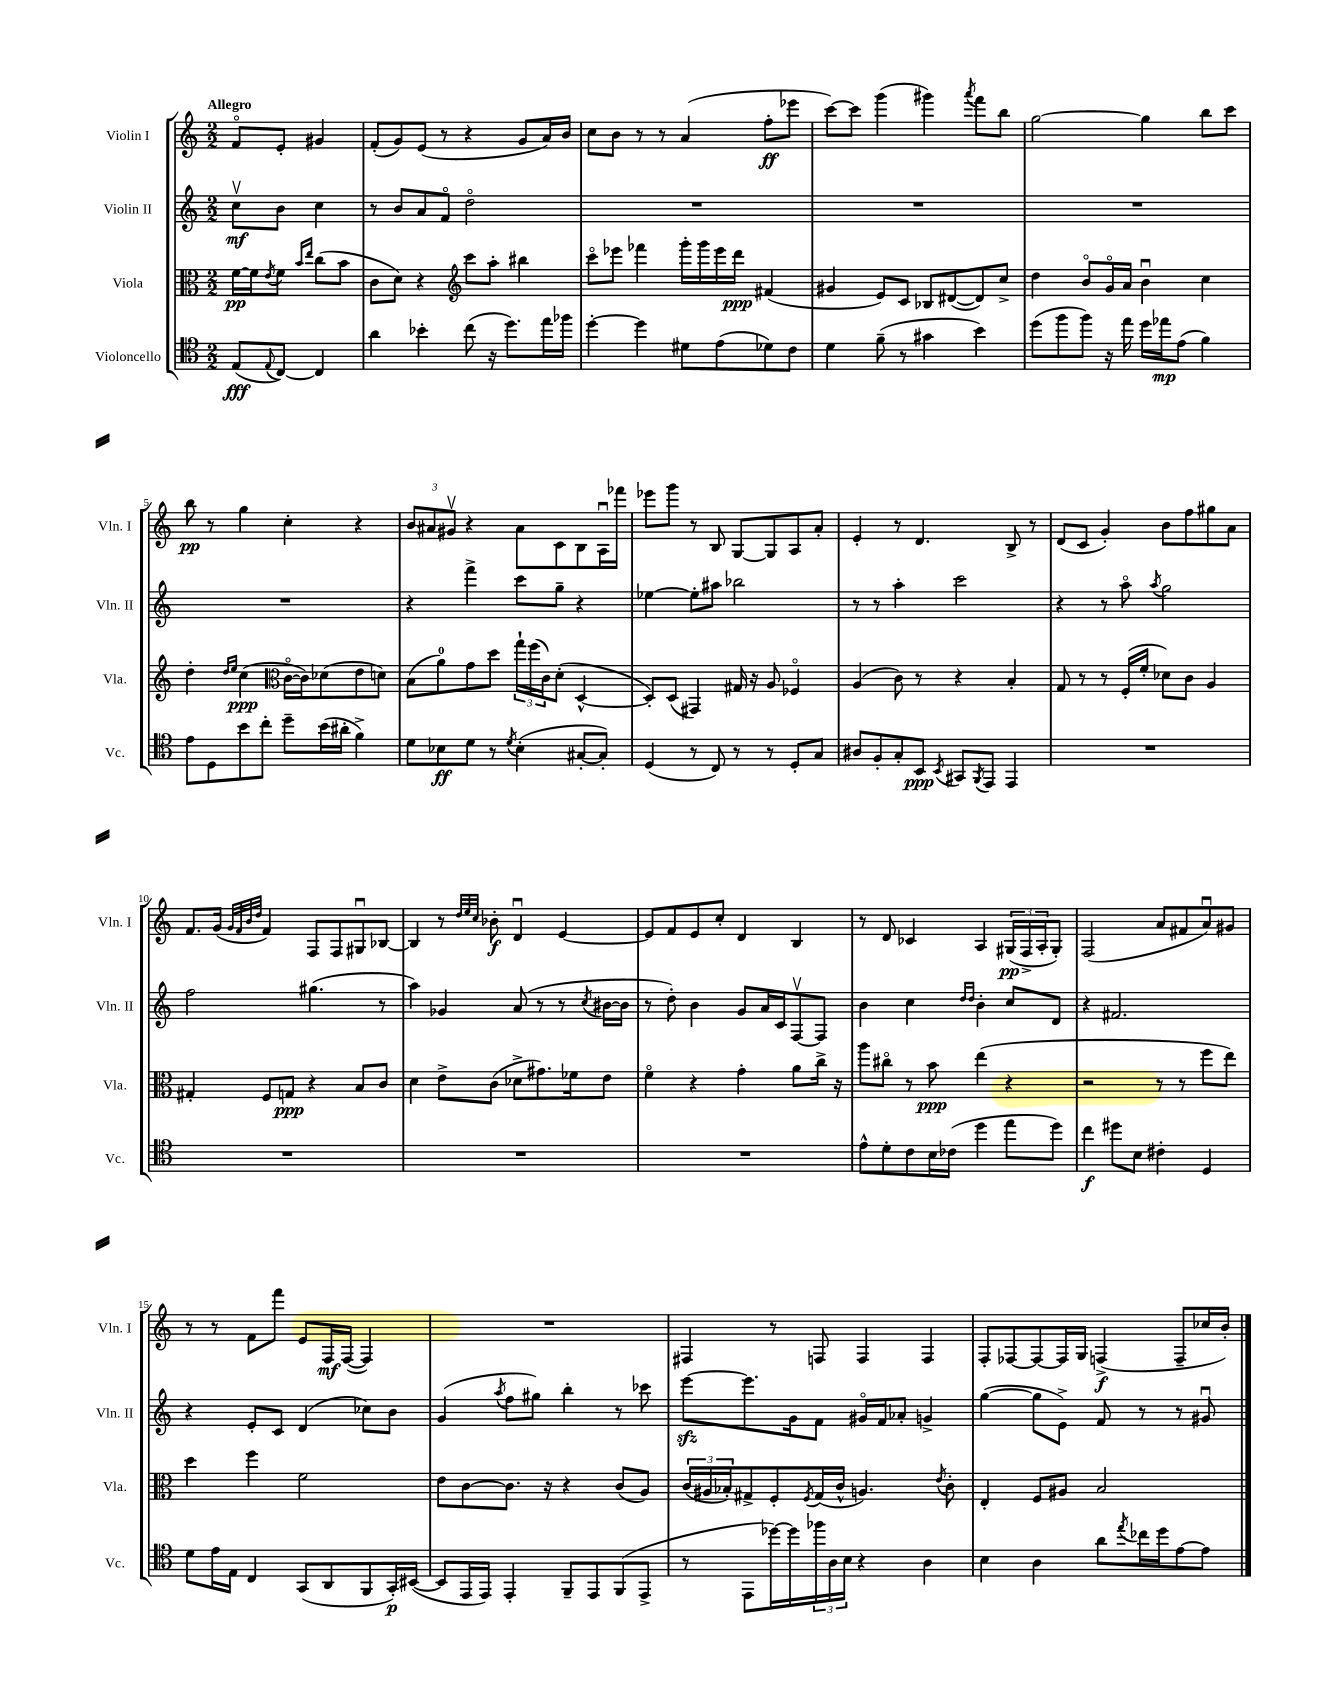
<<
\new StaffGroup <<
\new Staff = "s0" \with { instrumentName = "Violin I" shortInstrumentName = "Vln. I" } {
    \clef treble \key c \major \numericTimeSignature \time 2/2 \partial 2 \tempo "Allegro"
    f'8\flageolet e'8-. gis'4 |
    f'8-.( g'8) e'8( r8 r4 g'8 a'16) b'16 |
    c''8 b'8 r8 r8 a'4( f''8-.\ff ees'''8 |
    c'''8~) c'''8 g'''4( gis'''4) \acciaccatura { a'''8 } f'''8 b''8 |
    g''2~ g''4 b''8 c'''8 |
    b''8\pp r8 g''4 c''4-. r4 |
    \tuplet 3/2 { b'8 ais'8 gis'8\upbow } r4 ais'8 c'8 b8 a16\downbow fes'''16 |
    ees'''8 g'''8 r8 b8 g8~ g8 a8 a'8-. |
    e'4-. r8 d'4. b8-> r8 |
    d'8( c'8 g'4-.) b'8 f''8 gis''8 a'8 |
    f'8. g'16( \grace { g'32 f'32 b'32 d''32 } f'4) f8 f8 gis8\downbow bes8~ |
    bes4 r8 \grace { d''32 e''32 c''32 } bes'8-.\f d'4\downbow e'4~ |
    e'8 f'8 e'8 c''8-. d'4 b4 |
    r8 d'8 ces'4 a4 \tuplet 3/2 { gis16\pp( f16-> a16-. } gis8-.) |
    f2( a'8 fis'8 a'8\downbow) gis'8 |
    r8 r8 f'8 f'''8 e'8 f16\mf f16~( f4) |
    R1 |
    fis4 r8 f8 f4 f4 |
    f8-. fes8~ fes8~ fes16 g16 f4->\f( f8-- ces''16 b'16-.) \bar "|." |
}
\new Staff = "s1" \with { instrumentName = "Violin II" shortInstrumentName = "Vln. II" } {
    \clef treble \key c \major \numericTimeSignature \time 2/2 \partial 2
    c''8\upbow\mf b'8 c''4 |
    r8 b'8 a'8 f'8\flageolet d''2\flageolet |
    R1 |
    R1 |
    R1 |
    R1 |
    r4 f'''4-> c'''8 g''8-- r4 |
    ees''4~ ees''8-. ais''8 bes''2 |
    r8 r8 a''4-. c'''2 |
    r4 r8 a''8\flageolet \acciaccatura { a''8 } g''2 |
    f''2 gis''4.( r8 |
    a''4) ges'4 a'8( r8 r8 \acciaccatura { c''8 } bis'16~ bis'16 |
    r8 d''8-.) b'4 g'8 a'16 c'16 f8~\upbow f8 |
    b'4 c''4 \grace { d''16 d''16 } b'4-. c''8 d'8 |
    r4 fis'2. |
    r4 e'8-. c'8 d'4( ces''8) b'8 |
    g'4( \acciaccatura { a''8 } f''8 gis''8) b''4-. r8 ces'''8 |
    e'''8~\sfz e'''8. g'16 f'8 gis'16\flageolet f'16 aes'8-. g'4-> |
    g''4~( g''8 e'8->) f'8 r8 r8 gis'8\downbow \bar "|." |
}
\new Staff = "s2" \with { instrumentName = "Viola" shortInstrumentName = "Vla." } {
    \clef alto \key c \major \numericTimeSignature \time 2/2 \partial 2
    f'16~\pp f'16 \acciaccatura { e'8 } f'8 \grace { b'16 e''16 } c''8( b'8 |
    c'8 d'8) r4 \clef treble c'''8 a''8-. bis''4 |
    c'''8\flageolet ees'''8 fes'''4 g'''16-. g'''16 ees'''16 d'''16\ppp fis'4( |
    gis'4 e'8) c'8 bes8 dis'8~( dis'8) c''8-> |
    d''4 b'8\flageolet g'16\flageolet a'16 b'4\downbow c''4 |
    d''4-. \grace { d''16 e''16 } c''4\ppp( \clef alto c'16~\flageolet c'16) des'8( e'8 d'8) |
    b8( a'8-0) g'8 d''8 \tuplet 3/2 { g''16-! f''16( c'16) } d'8-.( d4~-^ |
    d8-.) d8( gis,4) gis16 r16 a8 fes4\flageolet |
    a4( c'8) r8 r4 b4-. |
    g8 r8 r8 f16-.( f'16-. des'8) c'8 a4 |
    gis4-. f8 g8\ppp r4 b8 c'8 |
    d'4 e'8-> c'8( des'8-> gis'8.) fes'16 e'8 |
    f'4\flageolet r4 g'4-. a'8 c''16-> r16 |
    a''8 cis''8\flageolet r8 b'8\ppp e''4( r4 |
    r2 r8 r8 f''8 e''8) |
    d''4 f''4 f'2 |
    e'8 c'8~ c'8. r16 r4 c'8( a8) |
    \tuplet 3/2 { c'16( ais16 bes16-.) } gis8-> f8-. \acciaccatura { f8 } gis16( c'16-^ a4.) \acciaccatura { e'8 } c'8-. |
    e4-. f8 ais8 b2 \bar "|." |
}
\new Staff = "s3" \with { instrumentName = "Violoncello" shortInstrumentName = "Vc." } {
    \clef tenor \key c \major \numericTimeSignature \time 2/2 \partial 2
    e8\fff( \appoggiatura { e8 } c8~) c4 |
    a'4 bes'4-. c''8( r16 d''8.) e''16 fes''16 |
    d''4~-. d''4 dis'8 e'8( des'8) c'8 |
    d'4 f'8--( r8 gis'4 b'4) |
    d''8( f''8 f''8) r16 e''16 d''16 ees''16\mp e'8( f'4) |
    e'8 d8 b'8 c''8-. d''8-- b'16( ais'16-. f'4->) |
    d'8 bes8\ff d'8 r8 \acciaccatura { d'8 } bes4-.( gis8~-. gis8-.) |
    d4( r8 c8) r8 r8 d8-. g8 |
    ais8 f8-. g8-. b,8\ppp \acciaccatura { b,8 } gis,8 \acciaccatura { f,8 } e,8 e,4 |
    R1 |
    R1 |
    R1 |
    R1 |
    e'8-^ d'8-. c'8 b16 ces'16( d''4 e''8 d''8) |
    c''4\f dis''8 b8 cis'4-. d4 |
    d'8 e'16 e16 c4 g,8( a,8 f,8 g,16-.\p) bis,16~( |
    bis,8 e,16 e,16) e,4-. f,8-- e,8 f,8( e,8-> |
    r8 e,8 des''16~) des''16 \tuplet 3/2 { fes''16 a16 b16 } r4 a4 |
    b4 a4 a'8 \acciaccatura { e''8 } ces''16 d''16 e'8~ e'8 \bar "|." |
}
>>
>>
